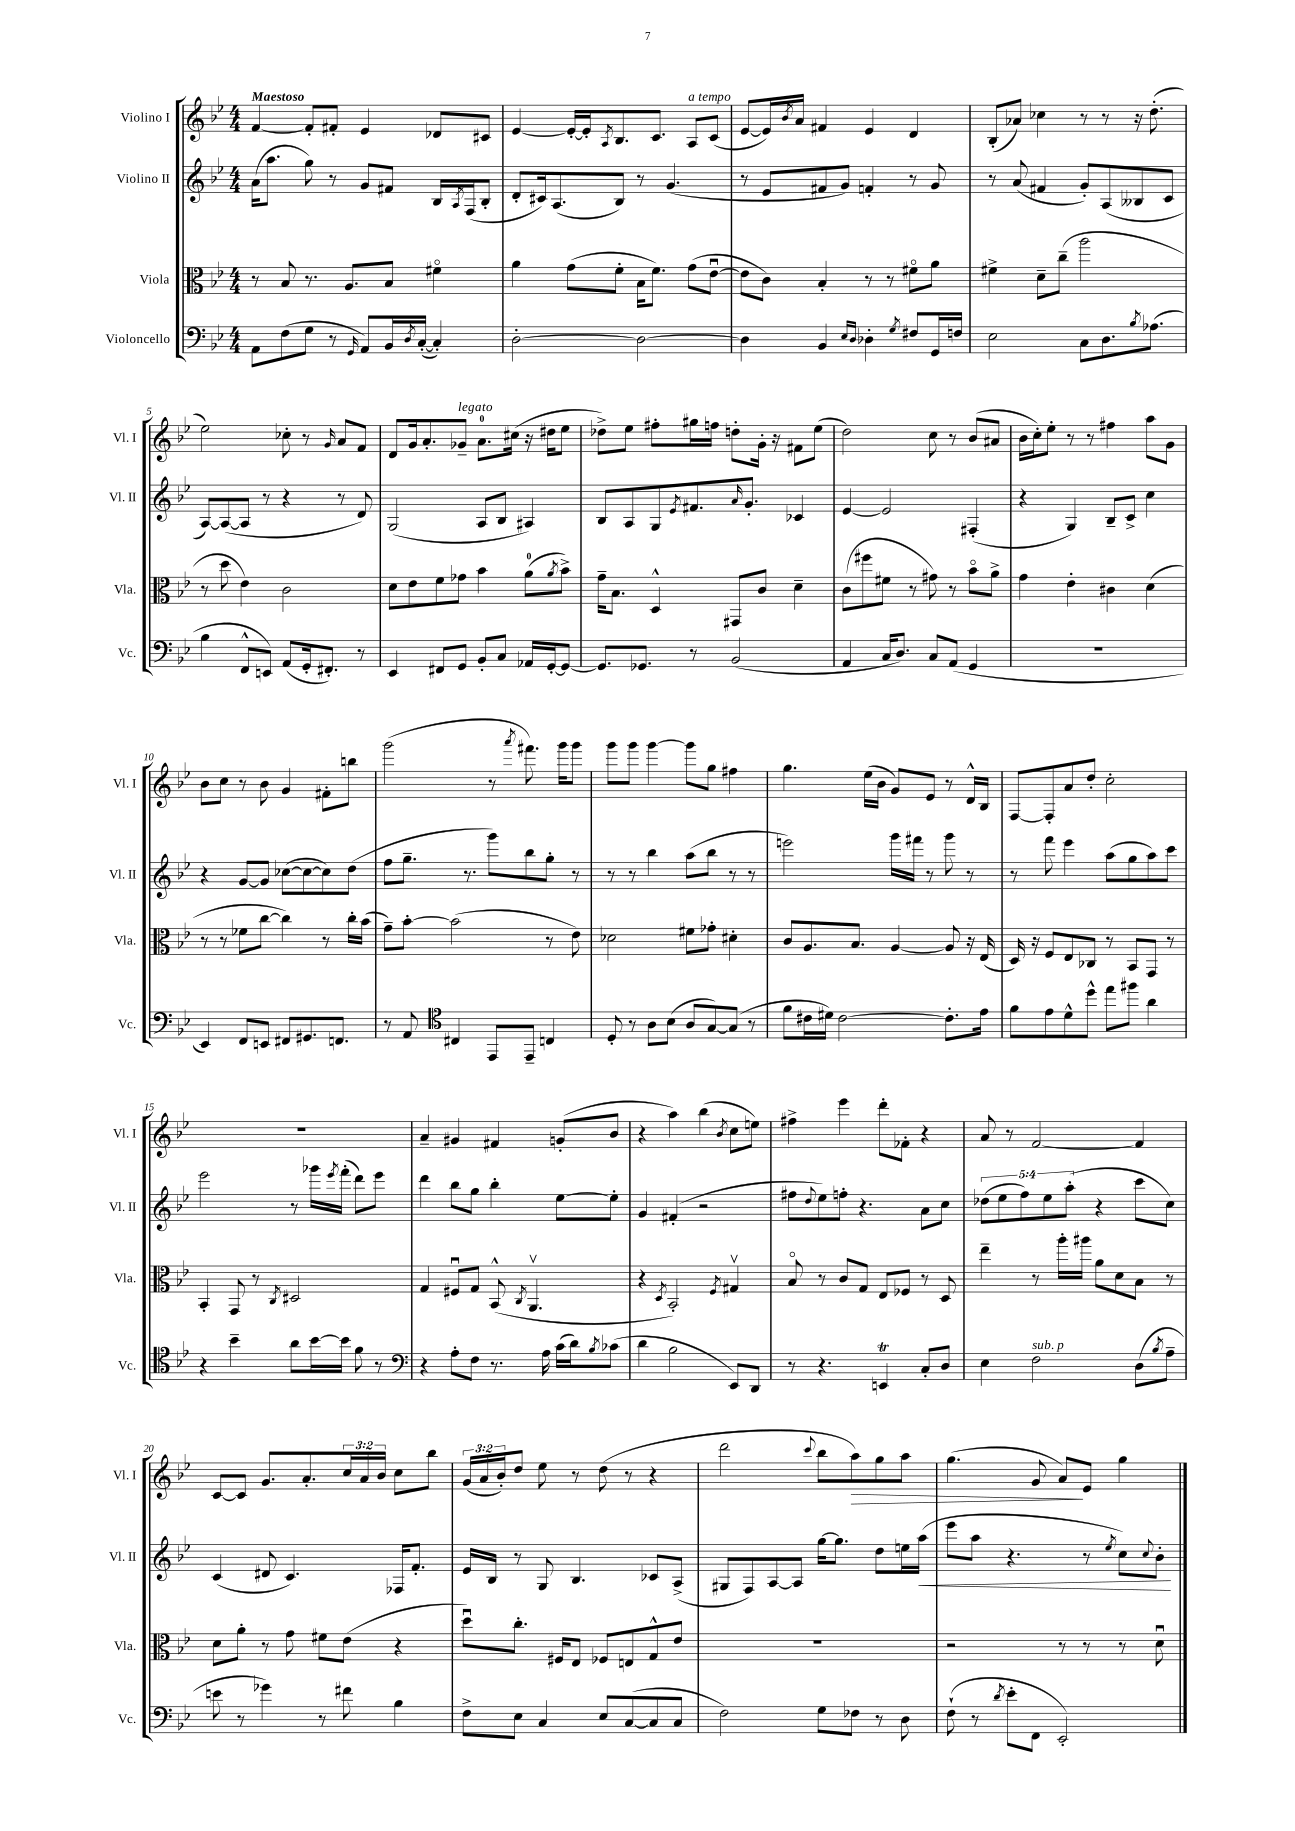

**kern	**kern	**kern	**kern
*staff4	*staff3	*staff2	*staff1
*clefF4	*clefC3	*clefG2	*clefG2
*k[b-e-]	*k[b-e-]	*k[b-e-]	*k[b-e-]
*M4/4	*M4/4	*M4/4	*M4/4
8AA\L	8r	(16a\LK	[4f/
.	.	8.aa\J	.
(8F\	8B-/	.	.
8G\J	8.r	8gg\)	8f'/]L
8r	.	8r	8f#'/J
.	8.A/L	.	.
16qqGG/	.	.	.
8AA/L)	.	8g/L	4e-/
16BB-/L	8B-/J	8f#/J	.
8qD/	.	.	.
([16C'/JJ	.	.	.
4C'/])	4f#o\	16B-/LL	8d-/L
.	.	8qA/	.
.	.	(16F/J	.
.	.	8B-'/J	8c#/J
=	=	=	=
[2D'\	4a\	8d'/L	[4e-/
.	.	16c#/k)	.
.	.	(8.A/	.
.	(8g\L	.	16e-'/_LL
.	.	.	16e-'/]J
.	.	.	8qA/
.	8f'\J	8B-/J)	8.B-/
2D\_	16B-\LK	8r	.
.	8.f\J)	.	8.c/J
.	.	(4.g/	.
.	(8g\L	.	8A/L
.	[8e-u\J	.	(8c/J
=	=	=	=
4D\]	8e-\]L	8r	[8e-/L
.	8c\J)	8e-/L	16e-/]L)
.	.	.	8qb-/
.	.	.	16a/JJ
4BB-/	4B-'/	8f#/	4f#/
.	.	8g/J)	.
16qqE-/LL	.	.	.
16qqD/JJ	.	.	.
4D-'\	8r	4f'/	4e-/
.	8r	.	.
8qG/	.	.	.
8F#/L	8f#o\L	8r	4d/
16GG/L	8a\J	8g/	.
16F/JJ	.	.	.
=	=	=	=
2E-\	4f#^\	8r	(8B-'/L
.	.	(8a/	8a-/J)
.	8d~\L	4f#/	4cc-\
.	(8cc~\J	.	.
8C\L	2aa\	8g'/L)	8r
8.D\	.	(8A/	8r
.	.	8B--/	16r
8qB-/	.	.	.
(8.A-\J	.	.	(8.dd'\
.	.	8c/J	.
=	=	=	=
4B-\	8r	[8A/L)	2ee-\)
.	8dd\	(8A/_	.
8FF^^/L	4e-\)	8A/]J	.
8EE/J)	.	8r	.
(8AA/L	2c\	4r	8cc-'\
16GG'/k	.	.	8r
8.FF#'/J)	.	.	.
.	.	.	16qqg/
.	.	8r	8a/L
8r	.	8d/)	8f/J
=	=	=	=
4EE-/	8d\L	(2G/	8d/L
.	8e-\	.	16g/k
.	.	.	8.a'/
8FF#/L	8f\	.	.
8GG/J	8g-\J	.	8g-~/J
8BB-'/L	4b-\	8A/L	8.a\L
8C/J	.	8B-/J	.
.	.	.	(16cc#\Jk
16AA-/LL	(8a\L	4A#/)	16r
[16GG'/J	.	.	16dd#\LK
.	8qa/	.	.
8GG/_J	8b-^\J)	.	8ee-\J
=	=	=	=
8.GG/]L	16g~\LK	8B-/L	8dd-^\L)
.	8.B-\J	.	.
.	.	8A/	8ee-\J
8.GG-/J	.	.	.
.	4D^^/	8G/	8ff#'\L
.	.	8qe-/	.
8r	.	8.f#/	16gg#\L
.	.	.	16ff\JJ
(2BB-/	8GG#/L	.	8dd'\L
.	.	16qqa/	.
.	.	8.g'/J	.
.	8c/J	.	16g'\Jk
.	.	.	16r
.	4d~\	4c-/	8f#\L
.	.	.	(8ee-\J
=	=	=	=
4AA/	(8c\L	[4e-/	2dd\)
.	8ff#\	.	.
16C/LK	8f#\J	2e-/]	.
8.D/J)	.	.	.
.	8r	.	.
8C/L	8g#\)	.	8cc\
(8AA/J	8r	.	8r
4GG/	8b-o\L	(4F#'/	(8b-/L
.	8a^\J	.	8a#/J
=	=	=	=
1r	4g\	4r	16b-\LL
.	.	.	16cc'\J)
.	.	.	8ee-'\J
.	4e-'\	4G/)	8r
.	.	.	8r
.	4c#\	8B-~/L	4ff#\
.	.	8c^/J	.
.	(4d\	4cc\	8aa\L
.	.	.	8g\J
=	=	=	=
4EE-/)	8r	4r	8b-\L
.	8r	.	8cc\J
8FF/L	8f-\L	[8g/L	8r
8EE/J	[8cc\J	8g/]J	8b-\
8FF#/L	4cc\])	([8cc-\L	4g/
8.GG#/	.	8cc-\_	.
.	8r	8cc-\])	8f#'\L
8.FF/J	.	.	.
.	16cc'\LL	(8dd\J	8bb\J
.	(16b-\JJ	.	.
=	=	=	=
8r	8g~\L)	8ff\L	(2ggg\
8AA/	[8b-'\J	8.gg~\J	.
*clefC4	*	*	*
4C#/	(2b-\]	.	.
.	.	8.r	.
8EE-/L	.	8ggg\L)	8r
.	.	.	8qaaa/
8EE-~/J	.	8bb-\	8.fff#\)
4C/	8r	8gg'\J	.
.	.	.	16ggg\LK
.	8e-\)	8r	8ggg\J
=	=	=	=
8D'/	2d-\	8r	8ggg\L
8r	.	8r	8ggg\J
8A\L	.	4bb-\	[4ggg\
(8B-\J	.	.	.
8A/L	8f#\L	(8aa\L	8ggg\]L
[8G/)	8g-'\J	8bb-\J	8gg\J
(8G/]J	4d#'\	8r	4ff#\
8r	.	8r	.
=	=	=	=
8f\L	8c/L	2eee\)	4.gg\
16c#\L	8.A/	.	.
16d#\JJ)	.	.	.
[2c#\	.	.	.
.	8.B-/J	.	.
.	.	.	(16ee-\LL
.	.	.	16b-\JJ
.	[4A/	16ggg\LL	8g/L)
.	.	16fff#\JJ	.
.	.	8r	8e-/J
8.c#'\]L	8A/]	8ggg\	8r
.	16r	8r	16d^^/LL
16e-\Jk	(16E-/	.	16B-/JJ
=	=	=	=
8f\L	16D/)	8r	[8F/L
.	16r	.	.
8e-\	8F/L	8fff\	8F'/]
8d^^\	8E-/	4eee-\	8a/
8dd^^\J	8C-/J	.	8dd'/J
8ee-\L	8r	(8aa\L	2cc'\
8ff#\J	8BB-/L	8gg\	.
4a\	8GG/J	8aa\)	.
.	8r	8ccc\J	.
=	=	=	=
4r	4BB-'/	2eee-\	1r
4b-~\	8GG/	.	.
.	8r	.	.
.	8qC/	.	.
8a\L	2D#/	8r	.
[16b-\L	.	16ggg-\LL	.
.	.	8qeee-/	.
16b-\]JJ	.	(16fff'\JJ	.
8f\	.	8ddd\L)	.
8r	.	8eee-\J	.
=	=	=	=
*clefF4	*	*	*
4r	4G/	4ddd\	4a~/
8A'\L	8F#u/L	8bb-\L	4g#/
8F\J	8G/J	8gg\J	.
8.r	(8BB-^^/	4bb-'\	4f#/
.	8qC/	.	.
.	4.AAv/	.	.
16A\	.	.	.
(16c\LL	.	[8ee-\L	(8g'/L
16d\J)	.	.	.
8qB-/	.	.	.
(8c-\J	.	8ee-'\]J	8b-/J
=	=	=	=
4d\	4r	4g/	4r
.	8qD/	.	.
2B-\	2BB-'/)	(4f#'/	4aa\)
.	.	2r	(4bb-\
.	8qF/	.	8qb-/
8EE-/L)	4G#v/	.	8cc\L
8DD/J	.	.	8ee\J)
=	=	=	=
8r	8B-o/	8ff#\L	4ff#^\
.	.	8qqdd/	.
4.r	8r	8ee-\)	.
.	8c/L	8ff'\J	4eee-\
.	8G/J	4.r	.
4EE/	8E-/L	.	8ddd'\L
.	8F-/J	.	8f-'\J
8C'/L	8r	8a\L	4r
8D/J	8D/	8cc\J	.
=	=	=	=
4E-\	4ee-~\	(10dd-\L	8a/
.	.	10ee-\	.
.	.	.	8r
.	.	10ff\)	.
2F\	8r	.	[2f/
.	.	10ee-\	.
.	16aa'\LL	.	.
.	.	(10aa'\J	.
.	16aa#\JJ	.	.
.	8a\L	4r	.
.	8d\	.	.
(8D\L	8B-\J	8ccc\L	4f/]
8qB-/	.	.	.
8A~\J	8r	8cc\J)	.
=	=	=	=
8e\	8d\L	(4c/	[8c/L
8r	8a'\J	.	8c/]J
4g-\)	8r	8d#/	8.g/L
.	8g\	4.c/)	.
.	.	.	8.a'/
8r	8f#\L	.	.
8f#\	(8e-\J	.	24cc/L
.	.	.	24a/
.	.	.	24b-/JJ
4B-\	4r	16F-/LK	8cc\L
.	.	8.f'/J	.
.	.	.	8bb-\J
=	=	=	=
8F^\L	8ddu\L)	16e-/LL	(24g/LL
.	.	.	24a/
.	.	16B-/JJ	.
.	.	.	24b-'/J)
8E-\J	8.cc'\J	8r	8dd/J
4C/	.	8G/	8ee-\
.	16F#/LK	.	.
.	8E-/J	4.B-/	8r
8E-/L	8F-/L	.	(8dd\
([8C/	8E/	.	8r
8C/]	8G^^/	8c-/L	4r
8C/J	8e-/J	(8A^/J	.
=	=	=	=
2F\)	1r	8G#/L	2ddd\
.	.	8F/)	.
.	.	[8A/	.
.	.	8A/]J	.
.	.	.	8qqccc/
8G\L	.	[16gg\LK	8bb-\L
.	.	8.gg\]J	.
8F-\J	.	.	8aa\)
8r	.	8dd\L	8gg\
8D\	.	16ee\L	8aa\J
.	.	(16aa\JJ	.
=	=	=	=
(8F`\	2r	8eee-\L	(4.gg\
8r	.	8aa\J	.
8qd/	.	.	.
8e-'\L	.	4.r	.
8FF\J	.	.	8g/
2EE-'/)	8r	.	8a/L)
.	8r	8r	8e-/J
.	.	8qee-/	.
.	8r	8cc\L)	4gg\
.	.	8qqcc/	.
.	8du\	8b-'\J	.
==	==	==	==
*-	*-	*-	*-
